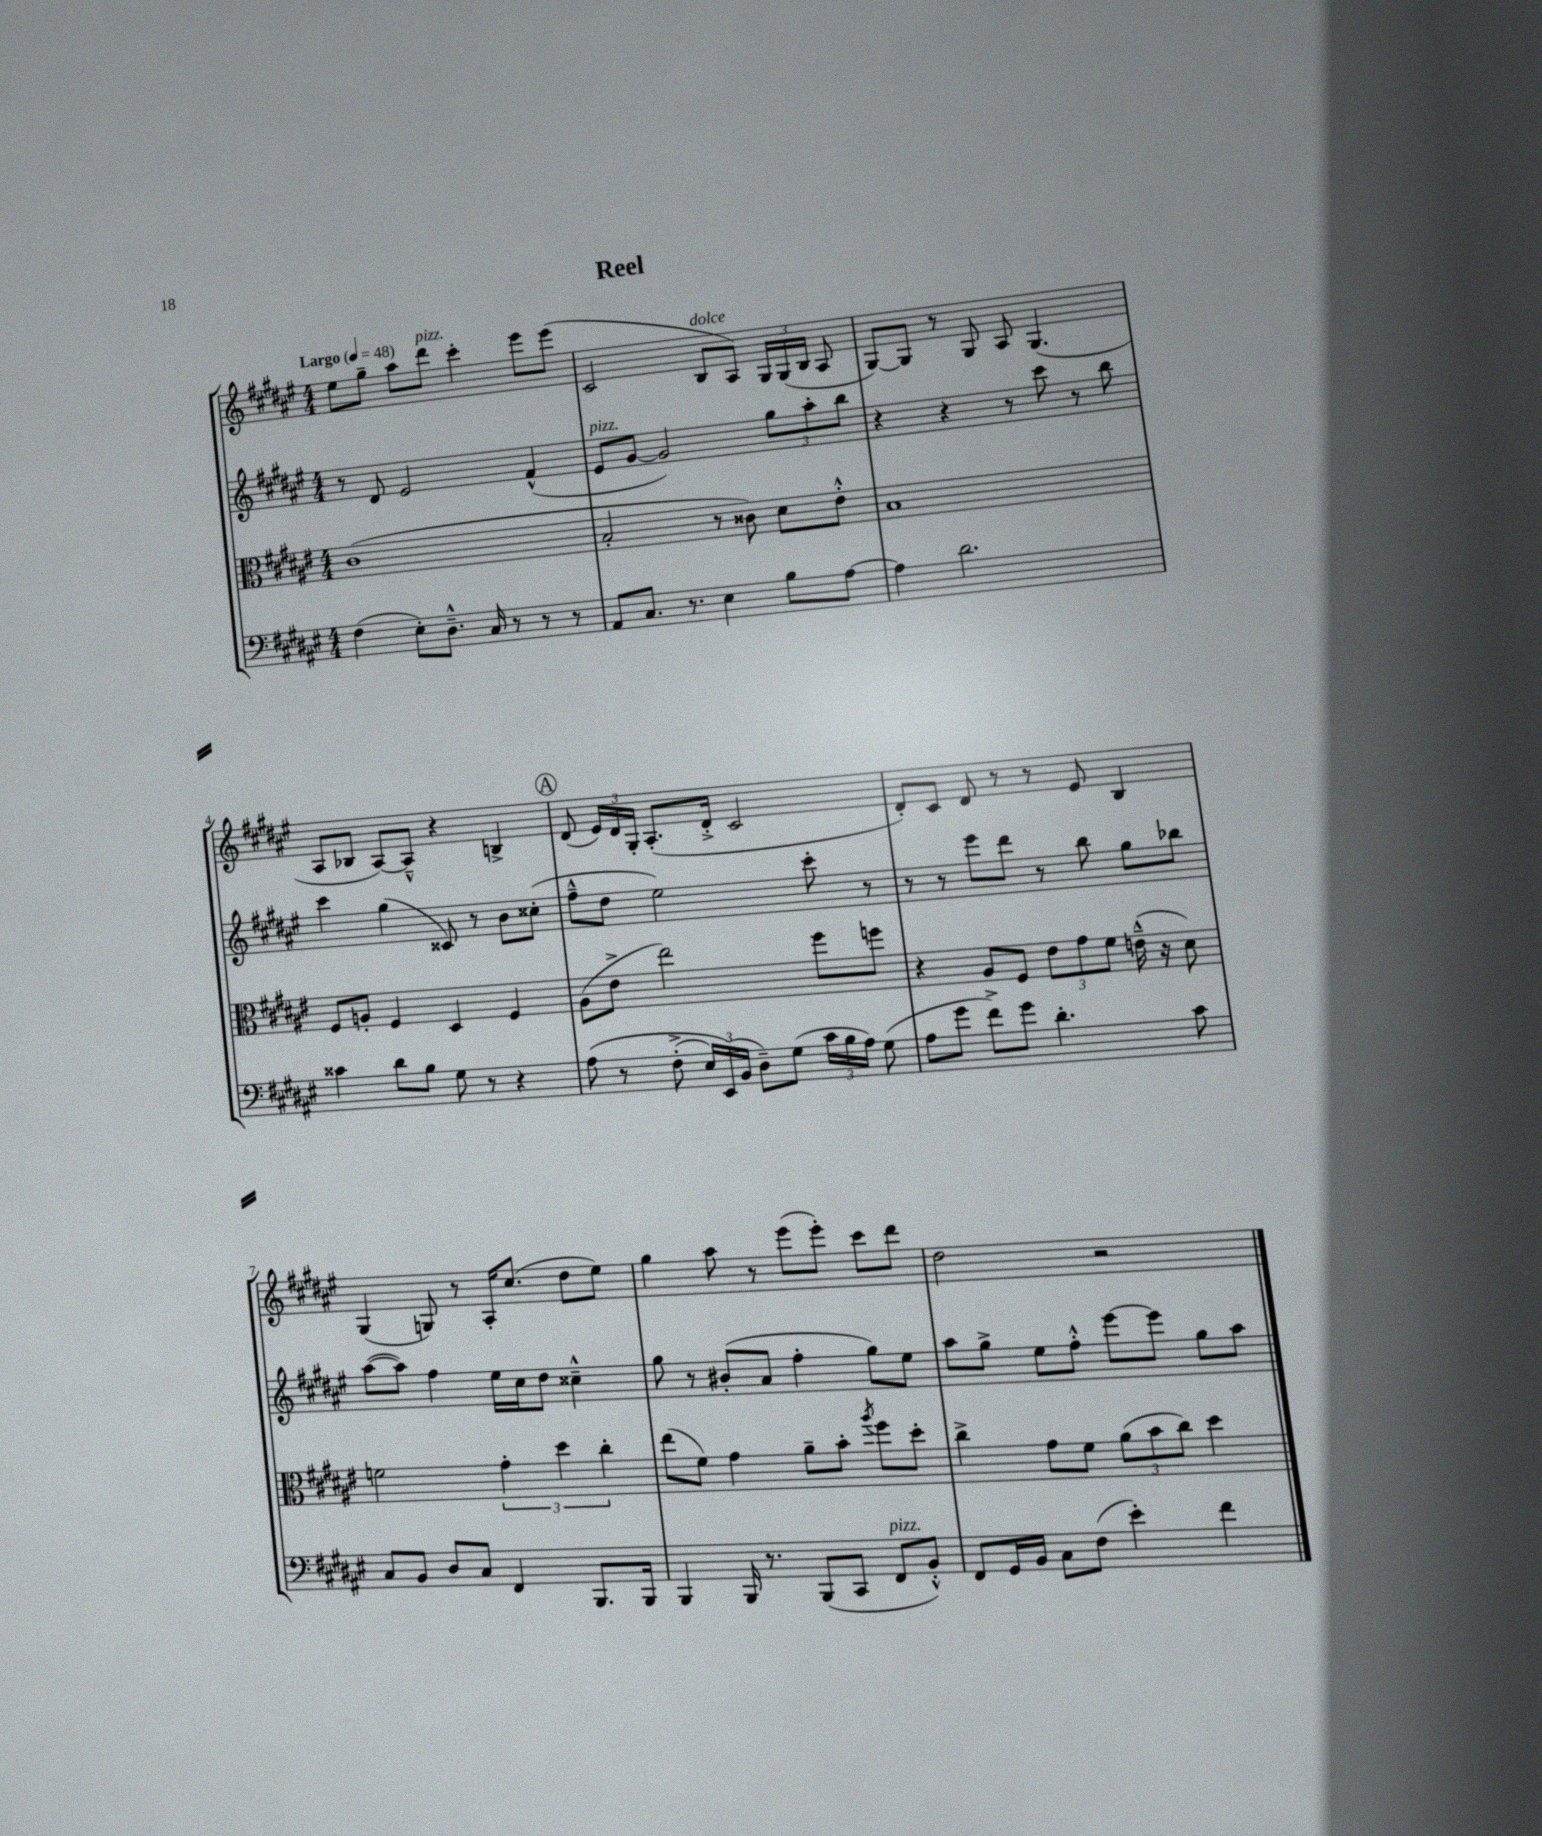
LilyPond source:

\header { title = "Reel" }
<<
\new StaffGroup <<
\new Staff = "s0" {
    \clef treble \key fis \major \numericTimeSignature \time 4/4 \tempo "Largo" 4 = 48
    \autoBeamOff eis''8[ gis''8]-- ais''8[ dis'''8]^\markup { \italic "pizz." } cis'''4-. eis'''8[ eis'''8]( |
    cis'2 b8[^\markup { \italic "dolce" } ais8]) \tuplet 3/2 { gis16[ gis16( b16] } ais8 |
    gis8[~) gis8] r8 gis8 ais8 gis4.( |
    ais8[ bes8] ais8[~) ais8]---^ r4 b4-> |
    \mark \markup { \circle "A" } dis'8( \tuplet 3/2 { eis'16[) dis'16 gis16]-. } ais8.[-.( dis'16]-.-> cis'2 |
    dis'8[-.) cis'8] dis'8 r8 r8 eis'8 b4 |
    gis4( g8) r8 ais16[-. cis''8.]( dis''8[ eis''8]) |
    gis''4 ais''8 r8 eis'''8[( eis'''8]-.) cis'''8[ dis'''8] |
    dis''2 r2 \bar "|." |
}
\new Staff = "s1" {
    \clef treble \key fis \major \numericTimeSignature \time 4/4
    \autoBeamOff r8 dis'8 eis'2 fis'4-^( |
    eis'8[^\markup { \italic "pizz." } gis'8]~ gis'2) \tuplet 3/2 { gis''8[ ais''8-. b''8] } |
    r4 r4 r8 cis'''8 r8 b''8 |
    cis'''4 gis''4( cisis'8) r8 b'8[ cisis''8]-.( |
    \mark \markup { \circle "A" } fis''8[---^ dis''8] eis''2) cis'''8-. r8 |
    r8 r8 eis'''8[ dis'''8] r8 b''8 gis''8[ bes''8] |
    ais''8[~( ais''8]) fis''4 eis''16[ cis''16 dis''8] cisis''4---^ |
    gis''8 r8 bis'8[-.( ais'8] fis''4-. gis''8[) eis''8] |
    ais''8[ gis''8]-> eis''8[ fis''8]-.-^ eis'''8[~ eis'''8] gis''8[ ais''8] \bar "|." |
}
\new Staff = "s2" {
    \clef alto \key fis \major \numericTimeSignature \time 4/4
    \autoBeamOff cis'1( |
    b2-. r8 cisis'8) dis'8[ eis'8]-.-^ |
    b1 |
    fis8[ a8]-. fis4 dis4 fis4 |
    \mark \markup { \circle "A" } ais8[( eis'8]-> eis''2) fis''8[ f''8] |
    r4 ais8[ fis8] \tuplet 3/2 { eis'8[ gis'8 fis'8] } e'16---^( r16 dis'8) |
    f'2 \tuplet 3/2 { gis'4-. dis''4 cis''4-. } |
    eis''8[( fis'8]) gis'4 ais'8[-- b'8]-. \acciaccatura { ais''8 } fis''8[ dis''8]-. |
    cis''4-> gis'8[ fis'8] \tuplet 3/2 { ais'8[( b'8 cis''8]) } dis''4 \bar "|." |
}
\new Staff = "s3" {
    \clef bass \key fis \major \numericTimeSignature \time 4/4
    \autoBeamOff fis4( eis8[-.) dis8.]---^ cis16 r8 r8 r8 |
    ais,8[ cis8.] r8. eis4 b8[ ais8]~ |
    ais4 dis'2. |
    cisis'4 dis'8[ b8] gis8 r8 r4 |
    \mark \markup { \circle "A" } ais8\( r8 fis8-.->( \tuplet 3/2 { eis16[) eis,16(\) b,16] } dis8[--) gis8]( \tuplet 3/2 { cis'16[ b16 ais16]) } gis8( |
    ais8[ gis'8] fis'8[->) gis'8] dis'4.-. cis'8 |
    cis8[ b,8] dis8[ cis8] fis,4 b,,8.[ b,,16] |
    b,,4 b,,16 r8. b,,8[( cis,8] fis,8[^\markup { \italic "pizz." } b,8]-.-^) |
    fis,8[ gis,16 b,16] cis8[ fis8]( eis'4-.) fis'4 \bar "|." |
}
>>
>>
